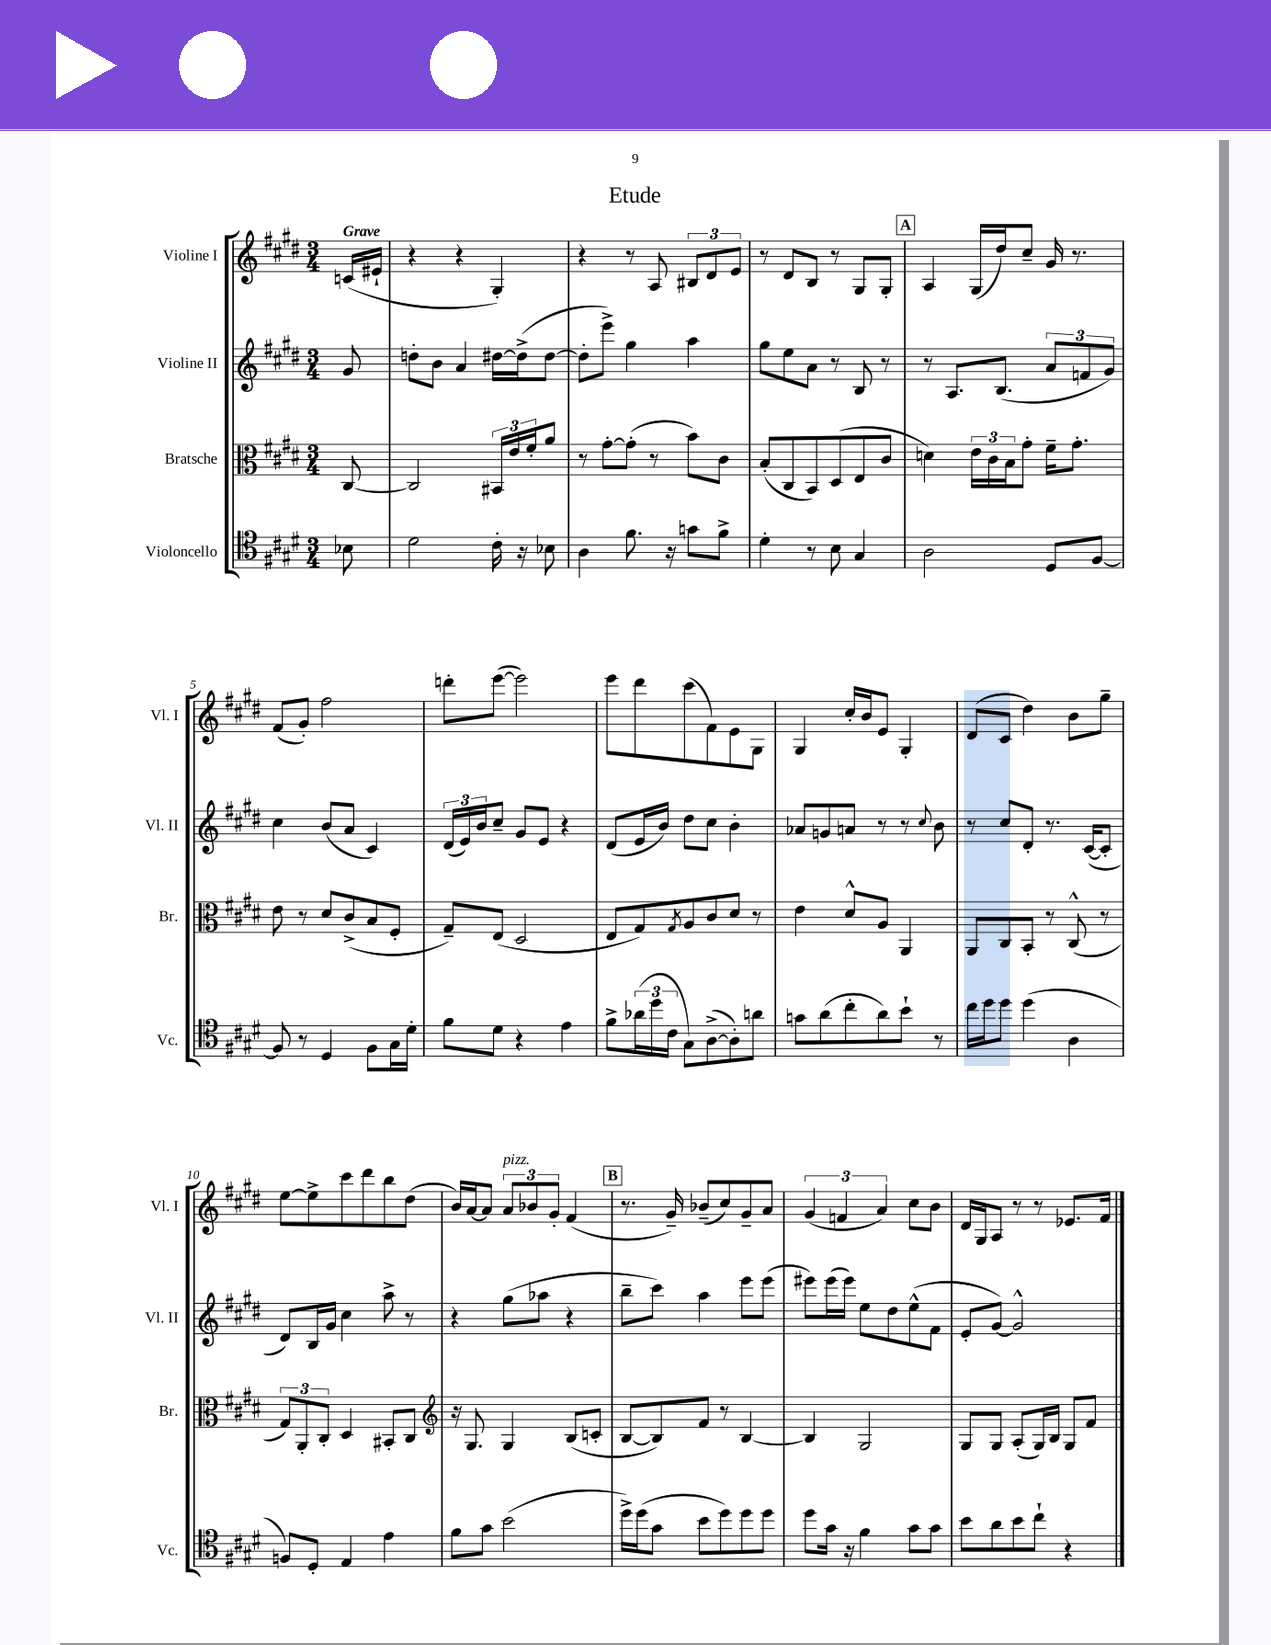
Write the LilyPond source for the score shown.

\header { title = "Etude" }
<<
\new StaffGroup <<
\new Staff = "s0" \with { instrumentName = "Violine I" shortInstrumentName = "Vl. I" } {
    \clef treble \key e \major \numericTimeSignature \time 3/4 \partial 8 \tempo "Grave"
    c'16( eis'16-! |
    r4 r4 gis4-.) |
    r4 r8 a8 \tuplet 3/2 { bis8 dis'8 e'8 } |
    r8 dis'8 b8 r8 gis8 gis8-. |
    \mark \markup { \box "A" } a4 gis16( dis''16) cis''8-- gis'16 r8. |
    fis'8( gis'8-.) fis''2 |
    d'''8-. e'''8~( e'''2) |
    e'''8 dis'''8 cis'''8( fis'8) e'8 gis8 |
    gis4 cis''16-. b'16 e'8 gis4-. |
    dis'8( cis'8 dis''4) b'8 gis''8-- |
    e''8~ e''8-> cis'''8 dis'''8 b''8 dis''8( |
    b'16) a'16~ a'8 \tuplet 3/2 { a'8^\markup { \italic "pizz." } bes'8 gis'8-. } fis'4( |
    \mark \markup { \box "B" } r8. gis'16--) bes'8--( cis''8) gis'8-- a'8 |
    \tuplet 3/2 { gis'4( f'4 a'4) } cis''8 b'8 |
    dis'16 gis16 a8 r8 r8 ees'8. fis'16 \bar "|." |
}
\new Staff = "s1" \with { instrumentName = "Violine II" shortInstrumentName = "Vl. II" } {
    \clef treble \key e \major \numericTimeSignature \time 3/4 \partial 8
    gis'8 |
    d''8-. b'8 a'4 dis''16~ dis''16->( dis''8~ |
    dis''8-. e'''8->) gis''4 a''4 |
    gis''8 e''8 a'8 r8 b8 r8 |
    \mark \markup { \box "A" } r8 a8. b8.( \tuplet 3/2 { a'8 f'8 gis'8) } |
    cis''4 b'8( a'8 cis'4) |
    \tuplet 3/2 { dis'16( e'16) b'16 } cis''8-- gis'8 e'8 r4 |
    dis'8( e'16 b'16) dis''8 cis''8 b'4-. |
    aes'8 g'8 a'8 r8 r8 \appoggiatura { cis''8 } b'8 |
    r8 cis''8 dis'8-. r8. cis'16~( cis'8-. |
    dis'8) b16 gis'16 cis''4 a''8-> r8 |
    r4 gis''8( aes''8 r4 |
    \mark \markup { \box "B" } b''8-- cis'''8) a''4 e'''8 e'''8( |
    eis'''8) eis'''16( eis'''16) e''8 dis''8 e''8-^( fis'8 |
    e'8-. gis'8~) gis'2-^ \bar "|." |
}
\new Staff = "s2" \with { instrumentName = "Bratsche" shortInstrumentName = "Br." } {
    \clef alto \key e \major \numericTimeSignature \time 3/4 \partial 8
    cis8~ |
    cis2 \tuplet 3/2 { bis,16 e'16 fis'16-. } a'8 |
    r8 gis'8~-. gis'8-.( r8 b'8) cis'8 |
    b8-.( cis8 b,8) dis8( e8 cis'8 |
    \mark \markup { \box "A" } d'4) \tuplet 3/2 { e'16 cis'16 b16 } gis'8-. fis'16-- gis'8.-. |
    e'8 r8 dis'8 cis'8->( b8 fis8-. |
    gis8--) e8( dis2 |
    e8 gis8) \acciaccatura { gis8 } a8 cis'8 dis'8 r8 |
    e'4 dis'8-^ a8 a,4 |
    a,8 cis8 b,8-. r8 cis8-^( r8 |
    \tuplet 3/2 { gis8) a,8-. cis8-. } dis4 bis,8-. cis8 |
    \clef treble r16 gis8. gis4 b8( c'8-. |
    \mark \markup { \box "B" } b8~ b8) fis'8 r8 b4~ |
    b4 gis2 |
    gis8 gis8 a8-.( gis16) b16 gis8 fis'8 \bar "|." |
}
\new Staff = "s3" \with { instrumentName = "Violoncello" shortInstrumentName = "Vc." } {
    \clef tenor \key e \major \numericTimeSignature \time 3/4 \partial 8
    bes8 |
    dis'2 cis'16-. r16 bes8 |
    a4 fis'8. r16 g'8 fis'8-> |
    dis'4-. r8 b8 gis4 |
    \mark \markup { \box "A" } a2 dis8 fis8~ |
    fis8 r8 dis4 fis8 gis16 dis'16-. |
    fis'8 dis'8 r4 e'4 |
    fis'8-> \tuplet 3/2 { aes'16( dis''16 cis'16 } gis8) a8~->( a8-.) a'8 |
    g'8 a'8( cis''8-. a'8) b'8-! r8 |
    cis''16 dis''16 dis''8 dis''4( a4 |
    f8) dis8-. e4 e'4 |
    fis'8 gis'8 b'2( |
    \mark \markup { \box "B" } dis''16->) dis''16( gis'8 b'8 dis''8) dis''8 dis''8 |
    dis''8 gis'16 r16 fis'4 gis'8 gis'8 |
    b'8 a'8 b'8 cis''8-! r4 \bar "|." |
}
>>
>>
